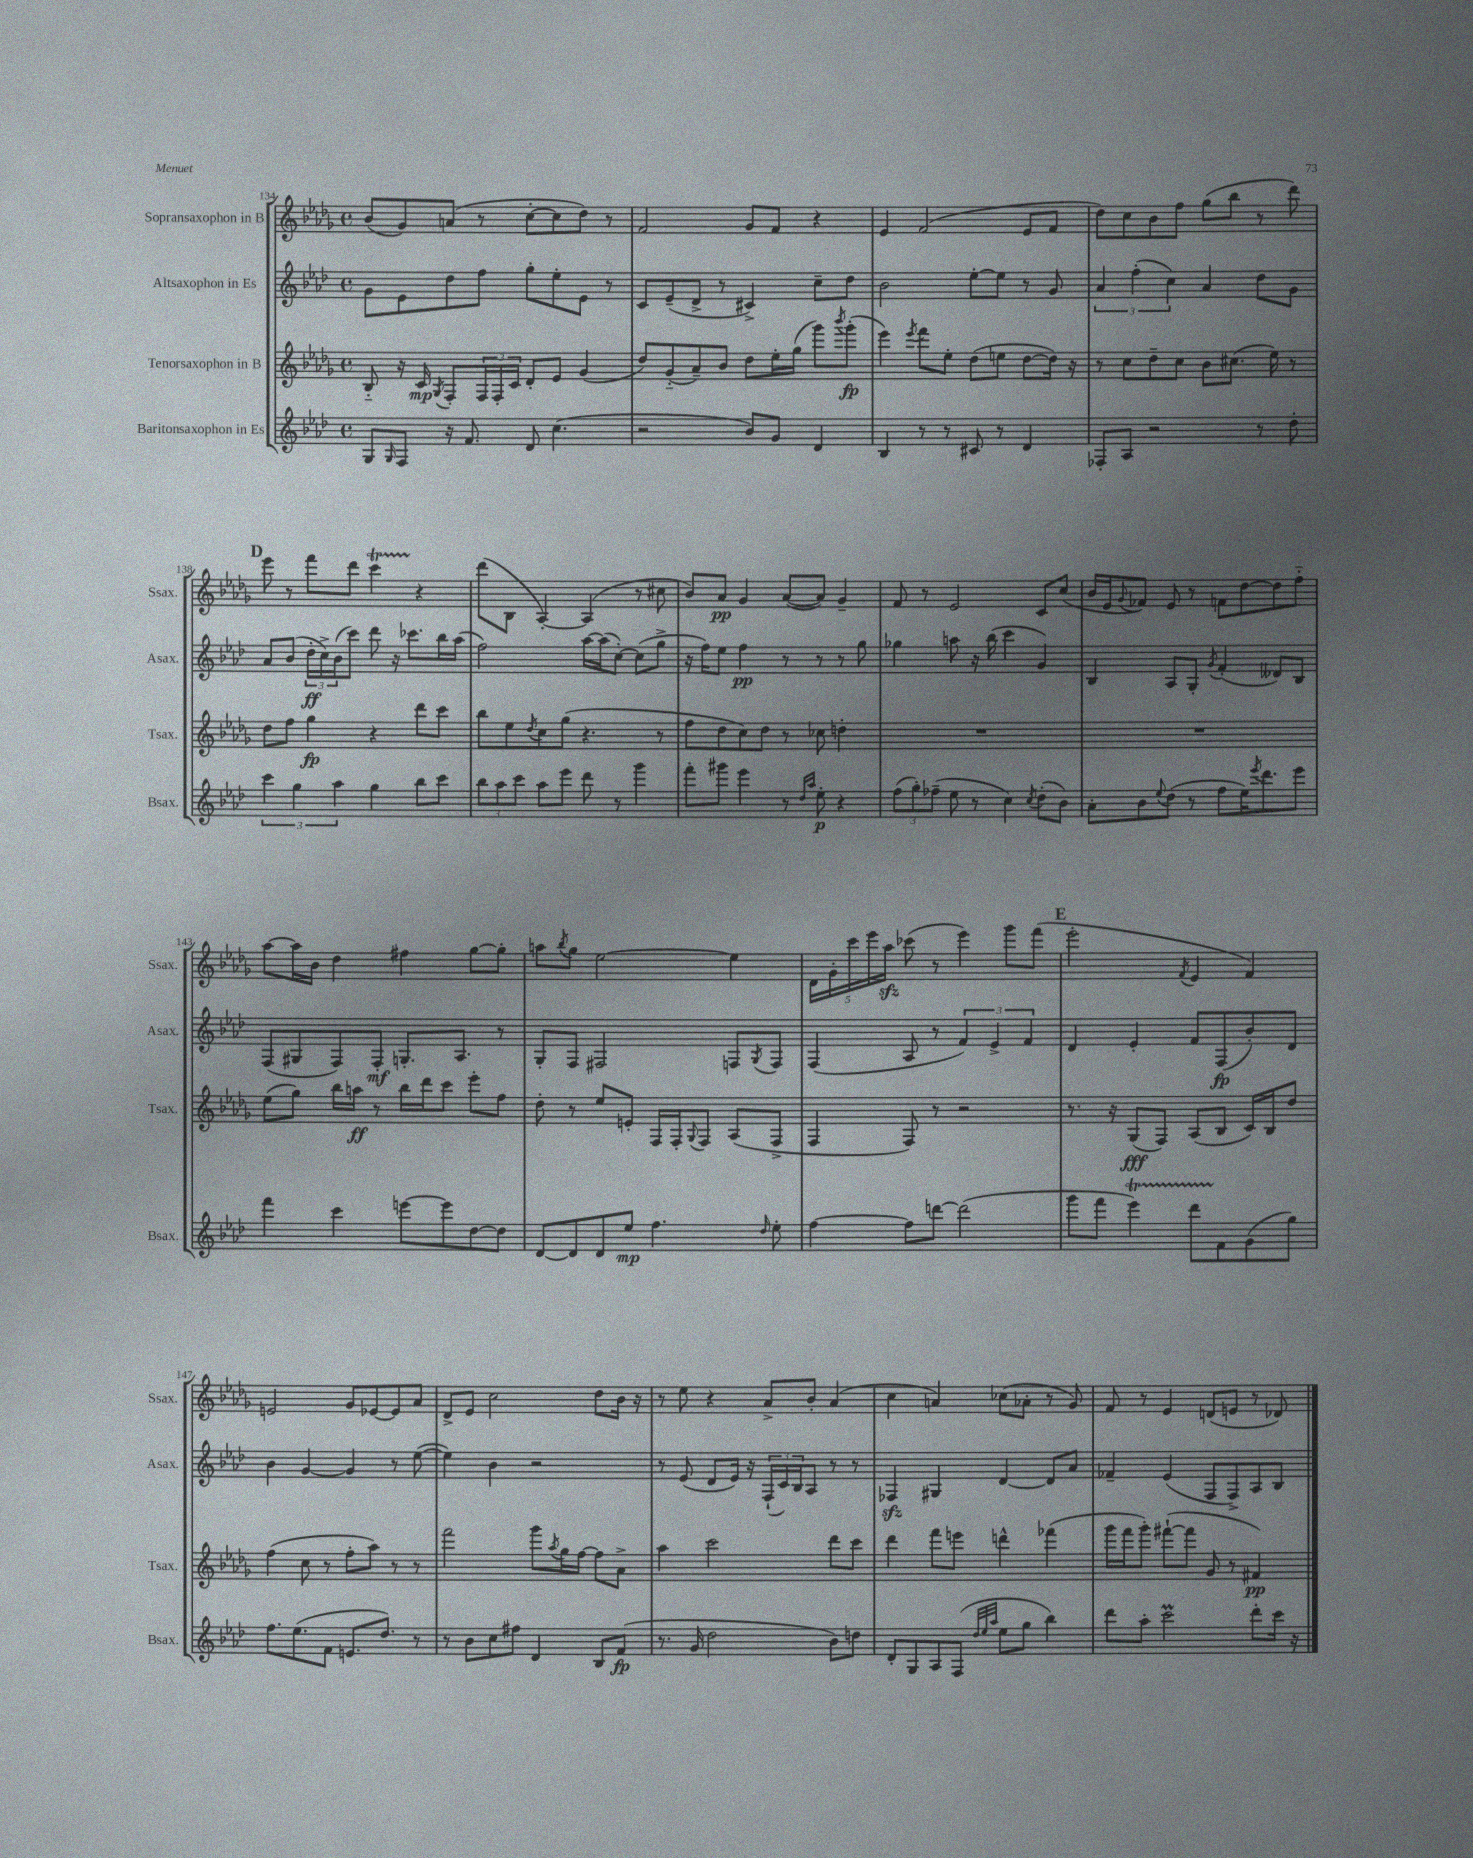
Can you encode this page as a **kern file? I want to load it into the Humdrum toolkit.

**kern	**kern	**kern	**kern
*staff4	*staff3	*staff2	*staff1
*clefG2	*clefG2	*clefG2	*clefG2
*k[b-e-a-d-]	*k[b-e-a-d-g-]	*k[b-e-a-d-]	*k[b-e-a-d-g-]
*M4/4	*M4/4	*M4/4	*M4/4
*met(c)	*met(c)	*met(c)	*met(c)
8G/L	8B-'~/	8g\L	(8b-/L
16qqG/	.	.	.
8F/J	16r	8e-\	8g-/)
.	16c/	.	.
.	8qG-/	.	.
16r	8F'/L	8dd-\	(8a/J
8.f/	.	.	.
.	24F/L	8ff\J	8r
.	24F'/	.	.
.	24c/JJ	.	.
8d-/	8d-'/L	8gg'\L	[8cc'\L
(4.cc\	8e-/J	8ee-'\	8cc\]
.	(4g-/	8e-\J	8dd-\J)
.	.	8r	8r
=	=	=	=
2r	8dd-/L)	8c/L	2f/
.	(8g-'~/	(8e-~/	.
.	8a-~/)	8d-^/J	.
.	8b-/J	8r	.
8b-/L)	8dd-\L	4c#^/)	8g-/L
8g/J	16ee-'\L	.	8f/J
.	(16gg-\JJ	.	.
4d-/	8ggg-\L)	8cc~\L	4r
.	8qbbb-/	.	.
.	(8ggg-'\J	8dd-\J	.
=	=	=	=
4B-/	4eee-\)	2b-\	4e-/
.	8qeee-/	.	.
8r	8fff\L	.	(2f/
8r	8ee-'\J	.	.
8c#/	(8dd-\L	[8ee-'\L	.
8r	8ee\J	8ee-\]J	.
4d-/	[8dd-\L	8r	8e-/L
.	16dd-\]Jk)	8g/	8f/J
.	16r	.	.
=	=	=	=
8F-'/L	8r	6a-/	8dd-\L)
8A-/J	8cc\L	.	8cc\
.	.	(6ff'\	.
2r	8dd-~\	.	8b-\
.	.	6cc\)	.
.	8cc\J	.	8ff\J
.	8b-\L	4a-/	(8gg-\L
.	(8.cc#\J	.	8bb-\J
8r	.	8dd-\L	8r
.	16ee-\)	.	.
8dd-'\	8r	8g\J	8ddd-\)
=	=	=	=
6ccc\	8dd-\L	8a-/L	8eee-\
.	8ff\J	(8b-/J	8r
6gg\	.	.	.
.	4gg-\	24dd-'\LL	8fff\L
.	.	24cc^\)	.
6aa-\	.	(24b-\J	.
.	.	8ccc\J)	8ddd-\J
4gg\	4r	8ddd-\	4ccc\
.	.	16r	.
.	.	8.ccc-\L	.
8bb-\L	8ddd-\L	.	4r
8ccc\J	8ccc\J	16bb-\L	.
.	.	(16aa-\JJ	.
=	=	=	=
12bb-\L	8bb-\L	2ff\)	(8ddd-\L
12aa-\	.	.	.
.	8ee-\	.	8B-\J
12ccc\J	.	.	.
.	8qdd-/	.	.
8aa-\L	8cc\	.	[4A-'/)
8eee-\J	(8gg-\J	.	.
8ddd-\	4.r	[16aa-\LL	(4A-/]
.	.	(16aa-\]J	.
8r	.	[8cc'\J)	.
4ggg\	.	(8cc\]L	8r
.	8r	8gg^\J	8cc#\
=	=	=	=
8fff'\L	8ff\L	16r	8b-/L)
.	.	16ff\LK)	.
8ggg#\J	8dd-\	8ee-\J	8a-/J
4eee-\	8cc\)	4ff\	4g-/
.	8dd-\J	.	.
8r	8r	8r	([8a-/L
16qqdd-/LL	.	.	.
16qqaa-/JJ	.	.	.
8ee-'\	8cc-\	8r	8a-/]J)
4r	4dd'\	8r	4g-~/
.	.	8gg\	.
=	=	=	=
(12ff\L	1r	4gg-\	8f/
12gg'\)	.	.	.
.	.	.	8r
(12ff-~\J	.	.	.
8ee-\	.	8aa\	2e-/
8r	.	16r	.
.	.	(16bb-\	.
4cc\)	.	4ccc\	.
8qcc/	.	.	.
(8dd-'\L	.	4g/)	8c/L
8b-\J)	.	.	(8cc/J
=	=	=	=
8a-'\L	1r	4B-/	16b-/LL
.	.	.	16e-/J
.	.	.	8qqg-/
8b-\	.	.	8f-/J)
8qqee-/	.	.	.
(8dd-\J	.	8A-/L	8e-/
8r	.	8G'/J	8r
.	.	8qg/	.
8ff\L	.	(4f'/	8f\L
16ee-\K)	.	.	[8dd-\
8qeee-/	.	.	.
8.ddd-\	.	.	.
.	.	8d--/L)	8dd-\]
8eee-\J	.	8B-/J	8ff'~\J
=	=	=	=
4fff\	(8ee-\L	(8F/L	[8aa-\L
.	8gg-\J)	8G#/	16aa-\]L
.	.	.	16b-\JJ
4ccc\	16bb-\LL	8F/)	4dd-\
.	16aa\JJ	.	.
.	8r	8F'/J	.
[8eee\L	16bb-\LL	8.G'/L	4ff#\
.	16ddd-\J	.	.
8eee\]	8ccc\J	.	.
.	.	8.A-/J	.
[8dd-\	8eee-'\L	.	[8gg-\L
8dd-\]J	8ff\J	8r	8gg-'\]J
=	=	=	=
[8d-/L	8dd-'\	8G'/L	8aa\L
.	.	.	8qbb-/
8d-/]	8r	8F/J	8gg-\J
8d-/	8ee-/L	2F#/	[2ee-\
8ee-/J	8e'/J	.	.
4.ff\	16F/LL	.	.
.	16F'/J	.	.
.	8qqG-/	.	.
.	8F/J	.	.
.	(8A-/L	8F/L	4ee-\]
16qqdd-/	.	8qG/	.
8ee-'\	8F^/J	8F/J	.
=	=	=	=
[4ff\	4F/	(4F/	20d-\LL
.	.	.	20g-'\
.	.	.	20ccc\
.	.	.	20eee-\
.	.	.	20aa-\JJ
8ff\]L	8F/)	8A-/	(8ccc-\
[8ddd\J	8r	8r	8r
(2ddd\]	2r	6f/)	4eee-\)
.	.	6e-^/	.
.	.	.	8ggg-\L
.	.	6f/	.
.	.	.	(8fff\J
=	=	=	=
8ggg\L	8.r	4d-/	2eee-'\
8fff\J	.	.	.
.	16r	.	.
4eee-\)	(8G-/L	4e-'/	.
.	8F/J)	.	.
.	.	.	8qf/
8ddd-\L	(8A-/L	8f/L	4e-/
8f\	8B-/J	(8F/	.
(8g\	16c/LL)	8b-'/)	4f/)
.	16B-/J	.	.
8gg\J)	8dd-/J	8d-/J	.
=	=	=	=
8.ff\L	(4ff\	4b-\	2e/
(8.ee-\	.	.	.
.	8cc\	[4g/	.
8f\J	8r	.	.
8.e/L	8ff'\L	4g/]	8g-/L
.	8aa-\J)	.	[8e-/
8.dd-/J)	.	.	.
.	8r	8r	8e-/]
8r	8r	([8ee-\	8a-/J
=	=	=	=
8r	2fff\	4ee-\])	8d-^/L
8b-\L	.	.	8e-/J
8cc\	.	4b-\	2cc\
8ff#\J	.	.	.
4d-/	8ggg-\L	2r	.
.	8qaa-/	.	.
.	16gg-\L	.	.
.	[16ff\JJ	.	.
8B-/L	8ff\]L	.	8dd-\L
(8f/J	8a-^\J	.	16b-\Jk
.	.	.	16r
=	=	=	=
8.r	4aa-\	8r	8r
.	.	(8e-/	8ee-\
16g/	.	.	.
2dd-\	2ccc\	8d-/L	4r
.	.	16e-/Jk)	.
.	.	16r	.
.	.	(24F`/LL	8a-^/L
.	.	24c/)	.
.	.	24B-/J	.
.	.	8A-/J	8b-'/J
8b-\L)	8ddd-\L	8r	(4a-/
8dd\J	8ccc\J	8r	.
=	=	=	=
8d-'/L	4ddd-\	4F-/	4cc\
8G/	.	.	.
8A-/	8fff\L	4G#/	4a/)
(8F/J	8eee\J	.	.
32qqdd-/LLL	.	.	.
32qqee-/	.	.	.
32qqaa-/JJJ	.	.	.
8ee-\L	4ddd^^\	[4d-/	(8cc-\L
8gg\J	.	.	8a-'\J
4bb-\)	(4fff-\	8d-/]L	8r
.	.	8a-/J	8g-/)
=	=	=	=
8ddd-\L	16ggg-\LL	4f-~/	8f/
.	16fff\J	.	.
8aa-'\J	8ggg-'\J)	.	8r
2ccc\	([8fff#`\L	(4e-/	4e-/
.	8fff#\]J	.	.
.	8g-/	8F/L	(8d/L
.	8r	8F^/)	8e/J
8ddd-'\L	4f#/)	8A-/	8r
16ccc\Jk	.	8B-/J	8d-/)
16r	.	.	.
==	==	==	==
*-	*-	*-	*-
